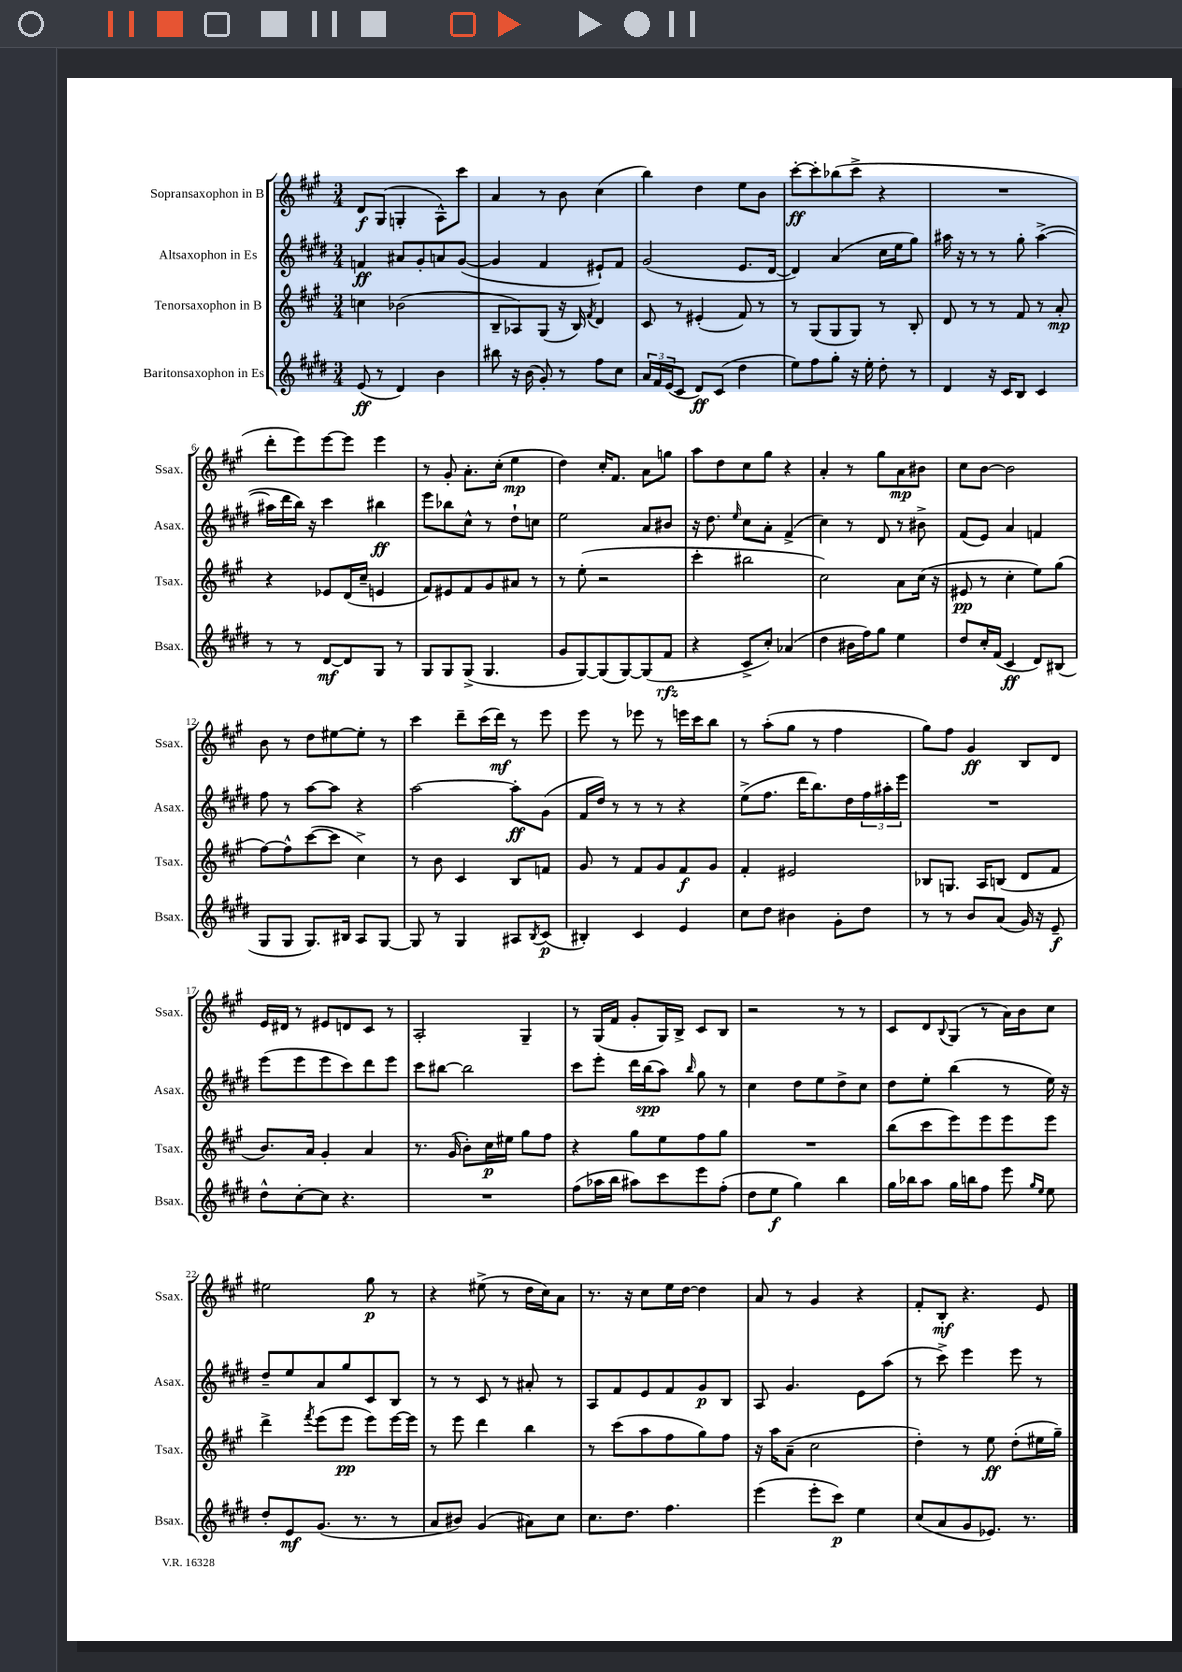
<<
\new StaffGroup <<
\new Staff = "s0" \with { instrumentName = "Sopransaxophon in B" shortInstrumentName = "Ssax." } {
    \clef treble \key a \major \numericTimeSignature \time 3/4
    d'8\f gis8( g4-. a8-^) cis'''8 |
    a'4 r8 b'8 cis''4( |
    b''4) d''4 e''8 b'8 |
    cis'''8~-.\ff cis'''8-. bes''8( cis'''8-> r4 |
    R2. |
    d'''8-. e'''8) e'''8~ e'''8 e'''4 |
    r8 gis'8-. a'8.-. cis''16-.( e''4\mp |
    d''4) cis''16-. fis'8. a'8 g''8 |
    a''8 d''8 cis''8 gis''8 r4 |
    a'4-. r8 gis''8 a'8\mp bis'8 |
    cis''8 b'8~ b'2 |
    b'8 r8 d''8 eis''8~ eis''8-. r8 |
    cis'''4 d'''8-- cis'''16( d'''16\mf) r8 e'''8 |
    e'''8 r8 ees'''8 r8 e'''16 cis'''16 b''8 |
    r8 a''8-.( gis''8 r8 fis''4 |
    gis''8) fis''8 gis'4\ff b8 d'8 |
    e'16 dis'16 r8 eis'8 d'8 cis'8 r8 |
    a2-. gis4-- |
    r8 gis16( fis'16 gis'8-. gis16) b16-> cis'8 b8 |
    r2 r8 r8 |
    cis'8 d'8 \appoggiatura { b8 } gis8( r8 a'16) b'16 cis''8 |
    eis''2 gis''8\p r8 |
    r4 eis''8->( r8 d''16 cis''16) a'8 |
    r8. r16 cis''8 e''16 d''16~ d''4 |
    a'8 r8 gis'4 r4 |
    fis'8-. b8-.\mf r4. e'8 \bar "|." |
}
\new Staff = "s1" \with { instrumentName = "Altsaxophon in Es" shortInstrumentName = "Asax." } {
    \clef treble \key e \major \numericTimeSignature \time 3/4
    f'4\ff ais'8 gis'8-. a'8 gis'8~( |
    gis'4 fis'4 eis'8-!) fis'8 |
    gis'2( e'8. dis'16~ |
    dis'4) a'4( cis''16 e''16 gis''8) |
    ais''16 r16 r8 r8 gis''8-. ais''4~->( |
    ais''16 dis'''16 b''16) r16 cis'''4 bis''4\ff |
    e'''8 bes''8 cis''8-^ r8 dis''8-! c''8 |
    e''2 a'8 bis'8 |
    r16 dis''8. \grace { e''16 } cis''8 a'8-. fis'4->( |
    cis''4) r8 dis'8 r8 bis'8-> |
    fis'8( e'8) a'4 f'4 |
    fis''8 r8 a''8~ a''8 r4 |
    a''2~ a''8-.\ff gis'8( |
    fis'16 dis''16) r8 r8 r8 r4 |
    e''8->( fis''8. dis'''16 b''8.) dis''16 \tuplet 3/2 { fis''16 ais''16-. e'''16 } |
    R2. |
    e'''8( e'''8 e'''8 cis'''8) dis'''8 e'''8 |
    cis'''8 bis''8~ bis''2 |
    cis'''8 e'''8-. dis'''16 b''16\spp( a''8) \grace { b''16 } gis''8 r8 |
    cis''4 dis''8 e''8 dis''8-> cis''8 |
    dis''8 e''8-. b''4( r8 e''16) r16 |
    dis''8-- e''8 a'8 gis''8 cis'8 b8 |
    r8 r8 cis'8 r8 ais'8-. r8 |
    a8 fis'8 e'8 fis'8 gis'8\p b8 |
    a8 gis'4. e'8 a''8( |
    r8 cis'''8->) e'''4 e'''8 r8 \bar "|." |
}
\new Staff = "s2" \with { instrumentName = "Tenorsaxophon in B" shortInstrumentName = "Tsax." } {
    \clef treble \key a \major \numericTimeSignature \time 3/4
    c''4 bes'2( |
    b8-- aes8) gis8( r16 b16) \acciaccatura { fis'8 } d'4 |
    cis'8 r8 eis'4-.( fis'8) r8 |
    r8 gis8( gis8 gis8) r8 b8-. |
    d'8 r8 r8 fis'8 r8 a'8-.\mp |
    r4 ees'8 d'16( cis''16-- e'4 |
    fis'8) eis'8 fis'8 gis'8 ais'8 r8 |
    r8 e''8-.( r2 |
    cis'''4-. bis''2 |
    cis''2) a'8 cis''16( r16 |
    eis'8\pp r8 cis''4-. e''8) gis''8( |
    fis''8~) fis''8-^ cis'''8~( cis'''8 cis''4->) |
    r8 b'8 cis'4 b8 f'8 |
    gis'8 r8 fis'8 gis'8 fis'8\f gis'8 |
    fis'4-. eis'2 |
    bes8 g8. a16 b8( d'8 fis'8 |
    b'8.) a'16 gis'4-. a'4 |
    r8. gis'16( b'8-.) cis''16\p eis''16 gis''8 fis''8 |
    r4 gis''8 e''8 fis''8 gis''8 |
    R2. |
    b''8( cis'''8 e'''8) e'''8 e'''8 e'''8 |
    d'''4-> \acciaccatura { fis'''8 } e'''8( e'''8\pp e'''8) e'''16~ e'''16 |
    r8 e'''8 d'''4 b''4 |
    r8 cis'''8( a''8 fis''8 gis''8) fis''8 |
    r16 a''16 a'8--( cis''2 |
    d''4-.) r8 e''8\ff d''8-.( eis''16 gis''16--) \bar "|." |
}
\new Staff = "s3" \with { instrumentName = "Baritonsaxophon in Es" shortInstrumentName = "Bsax." } {
    \clef treble \key e \major \numericTimeSignature \time 3/4
    e'8\ff( r8 dis'4) b'4 |
    bis''8 r16 b'16( gis'8-.) r8 fis''8 cis''8 |
    \tuplet 3/2 { a'16 fis'16 e'16( } cis'8 dis'8\ff) cis'8( dis''4 |
    e''8) fis''8 gis''8-. r16 e''16-. dis''8-. r8 |
    dis'4 r16 cis'16 b8 cis'4 |
    r8 r8 dis'8~\mf dis'8 gis8 r8 |
    gis8 gis8 gis8->( gis4. |
    gis'8 gis8~) gis8( gis8~) gis8( fis'8\rfz |
    r4 cis'8-> cis''8-.) aes'4( |
    dis''4 bis'16 fis''16) gis''8 e''4 |
    dis''8 cis''16-. fis'16( cis'4\ff dis'8) bis8( |
    gis8 gis8 gis8.) bis16 a8 gis8~ |
    gis8 r8 gis4 ais8 \acciaccatura { b8 } cis'8\p( |
    bis4-.) cis'4 e'4 |
    cis''8 dis''8 bis'4 gis'8-. dis''8 |
    r8 r8 b'8 a'8( gis'16) r16 e'8--\f |
    dis''8-^ cis''8~-. cis''8 r4. |
    R2. |
    fis''8( aes''16 b''16 ais''8) cis'''8 e'''8 fis''8-.( |
    dis''8 e''8\f gis''4) b''4 |
    gis''16 bes''16 a''8 gis''16 b''16 fis''8 e'''8 \grace { gis''16 e''16 } e''8 |
    dis''8-. e'8\mf gis'8.( r8. r8 |
    a'8 bis'8) gis'4( ais'8) cis''8 |
    cis''8. dis''8. fis''4. |
    e'''4( e'''8-. cis'''8\p) e''4 |
    cis''8( a'8 gis'8 ees'8.) r8. \bar "|." |
}
>>
>>
